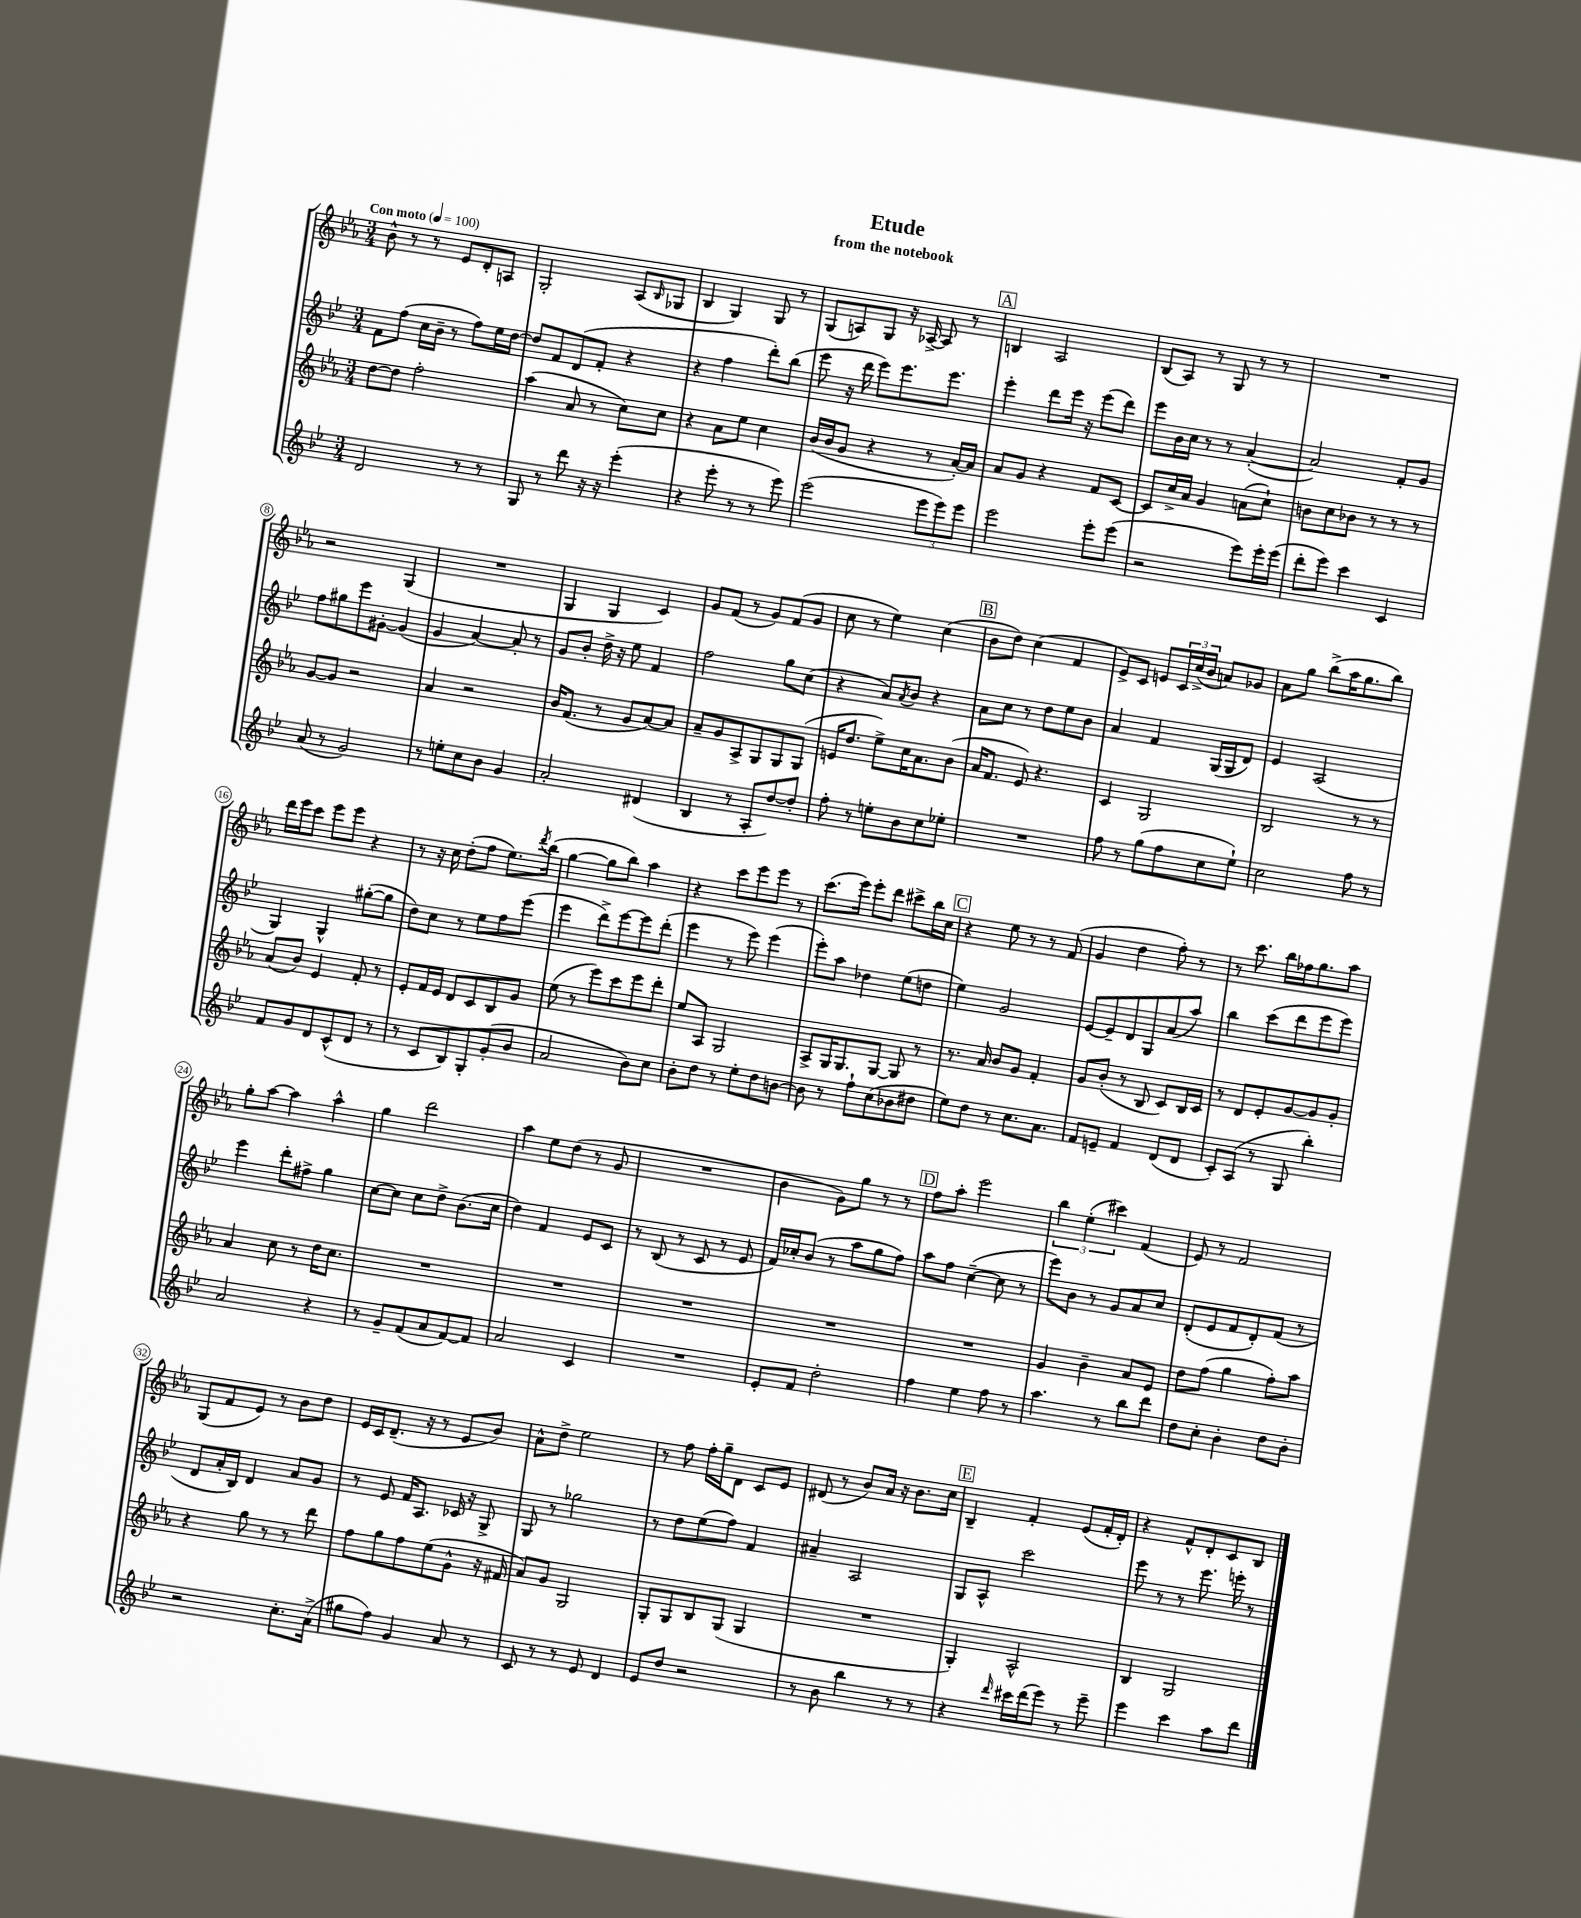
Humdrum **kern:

**kern	**kern	**kern	**kern
*staff4	*staff3	*staff2	*staff1
*clefG2	*clefG2	*clefG2	*clefG2
*k[b-e-]	*k[b-e-a-]	*k[b-e-]	*k[b-e-a-]
*M3/4	*M3/4	*M3/4	*M3/4
*MM100	*MM100	*MM100	*MM100
2d/	[8dd\L	8f\L	8b-^^\
.	8dd\]J	(8ff\J	8r
.	2ff'\	16cc\LL	8r
.	.	16b-~\JJ	.
.	.	8r	8e-/L
8r	.	8ff\L)	8d'/
8r	.	16ee-\L	8A/J
.	.	[16dd\JJ	.
=	=	=	=
8G/	(4aa-\	8dd/]L	2G'/
8r	.	8f/	.
8ddd\	8a-/	(8d/	.
16r	8r	8f'/J	.
16r	.	.	.
(4eee-'\	8cc\L)	4r	(8A-/L
.	.	.	16qqB-/
.	8cc\J	.	8G-/J
=	=	=	=
4r	4r	4r	4B-/
8eee-'\	8a-\L	4ff\	4G/)
8r	8ee-\J	.	.
8r	4cc\	8ddd'\L)	8G/
8eee-\)	.	(8bb-\J	8r
=	=	=	=
(2eee-\	(16b-/LL	8eee-\	(8G/L
.	16b-/J	.	.
.	8g/J	16r	8A/)
.	.	16ddd\	.
.	4r	8eee-\L)	8G/J
.	.	8.eee-\	16r
.	.	.	[16A-^/
12eee-\L	8r	.	8A-/]
.	.	8.eee-\J	.
12eee-\)	.	.	.
.	[16a-'/LL)	.	8r
12eee-\J	.	.	.
.	16a-/]JJ	.	.
=	=	=	=
2eee-\	8a-/L	4eee-'\	4B/
.	8g/J	.	.
.	4r	8ddd\L	2A-/
.	.	16eee-\Jk	.
.	.	16r	.
8eee-'\L	8f/L	(8eee-\L	.
(8eee-\J	[8c/J	8ddd\J)	.
=	=	=	=
2r	8c/]L	8eee-\L	(8B-/L
.	16cc^/L	16b-\L	8A-/J)
.	16a-/JJ	16cc\JJ	.
.	4g/	8r	8r
.	.	8r	8G/
8eee-\L)	(8a\L	([4a'/	8r
16eee-'\L	8cc`\J)	.	8r
(16eee-\JJ	.	.	.
=	=	=	=
8ddd'\L	8b\L	2a/])	2.r
8eee-\J)	8cc\	.	.
4ccc\	8b-\J	.	.
.	8r	.	.
4c/	8r	8f'/L	.
.	8r	8g/J	.
=	=	=	=
(8a/	[8g/L	8ff\L	2r
8r	8g/]J	8gg#\	.
2g/)	2r	8eee-\	.
.	.	[8g#'\J	.
.	.	(4g#/]	(4G/
=	=	=	=
8r	4a-/	4g/	2.r
8ee'\L	.	.	.
8cc\	2r	[4a/)	.
8b-\J	.	.	.
4g/	.	8a'/]	.
.	.	8r	.
=	=	=	=
2a'/	16b-/LK	8g/L	4G/
.	(8.f/J	.	.
.	.	8b-'/J	.
.	8r	16dd^\	4G/
.	.	16r	.
.	8g/L	8ee-\	.
(4d#/	[8a-/)	4f/	4c/)
.	8a-/]J	.	.
=	=	=	=
4B-/	8a-~/L	2ff\	8g/L
.	8g/	.	(8f/J
8r	8A-^/	.	8r
8A'/L	8G/	.	8g/L)
[8dd/)	8G/	8gg\L	(8f/
8dd'/]J	(8G/J	(8cc\J	8g/J
=	=	=	=
8ff'\	16e/LK	4r	8cc\
.	8.dd/J	.	.
8r	.	.	8r
8ee'\L	8ee-^\L)	8a/L)	4ee-\)
.	.	8qa/	.
8b-\	16cc\K	8b-/J	.
.	8.a-\	.	.
8cc\	.	4r	(4cc\
8ee-'\J	(8b-\J	.	.
=	=	=	=
2.r	16a-/LK	8a\L	8b-\L
.	8.f/J	.	.
.	.	8cc\J	8dd\J)
.	8e-/)	8r	(4cc\
.	4.r	8dd\L	.
.	.	8ee-\	4f/
.	.	8b-\J	.
=	=	=	=
8ff\	4c/	4a/	8e-^/L)
8r	.	.	8c/J
(8gg\L	2G/	4f/	8e/L
8ff\	.	.	24c/L
.	.	.	(24cc^/
.	.	.	24b-/JJ
8cc\	.	(16G/LL	8a/L)
.	.	16G/J	.
8ee-`\J)	.	8d/J)	8g-/J
=	=	=	=
2cc\	2B-/	4e-/	8a-\L
.	.	.	8gg\J
.	.	(2A/	(8bb-^\L
.	.	.	16aa-\K
.	.	.	8.gg\
8ff\	8r	.	.
8r	8r	.	8bb-\J)
=	=	=	=
8f/L	(8a-/L	4G/)	16ddd\LL
.	.	.	16eee-\J
8g/	8b-/J)	.	8ccc\J
8d/	4e-/	4G^^/	8eee-\L
(8c^^/	.	.	8eee-\J
8d/J	8f'/	([8gg#'\L	4r
8r	8r	8gg#\]J	.
=	=	=	=
8r	8e-'/L	8dd\L)	8r
8c/L	16f/L	8cc\J	16r
.	16e-/JJ	.	16cc\
8B-/)	8d/L	8r	(8dd'\L
8G'/	8c/	8ee-\L	8ff\J
(8g'/	8B-/	8ff\	8.ee-\L)
8b-/J	8g/J	(8eee-\J	.
.	.	.	8qddd/
.	.	.	(16bb-\Jk
=	=	=	=
2a/	(8ee-\	4eee-\	[4gg\
.	8r	.	.
.	8eee-\L)	8ddd^\L)	8gg\]L
.	8ccc\	[8eee-\	8bb-\J)
8b-\L)	8eee-\	8eee-\]	4aa-\
8cc\J	8ddd'\J	(8ddd'\J	.
=	=	=	=
8b-'\L	8ee-/L	4eee-\	4r
8dd\J	8A-/J	.	.
8r	2G/	8r	8ccc\L
8ee-'\L	.	8eee-\)	8eee-\
8dd\	.	(4eee-\	8eee-\J
[8b\J	.	.	8r
=	=	=	=
8b\]	8A-^/L	8eee-'\L)	(8.ccc\L
8r	16G/K	8aa\J	.
.	8.G/	.	16eee-\Jk)
8ff`\L	.	4dd-\	8eee-'\L
(8cc\	[8G/J	.	8ddd\J
8b-\	8G/]	(8ee-\L	8ccc#^\L
8dd#\J	8r	8dd\J	16bb-\L
.	.	.	16cc\JJ
=	=	=	=
8ee-\L)	8.r	4ee-\)	4r
8dd\J	.	.	.
.	16a-/	.	.
8r	8b-/L	2g/	8ee-\
8.cc\L	8g/J	.	8r
.	4f'/	.	8r
8.a\J	.	.	.
.	.	.	(8f/
=	=	=	=
8f/L	8g/L	[8e-/L	4g/
8e~/J	(8b-'/J	8e-~/]	.
4f/	8r	8d/	4dd\
.	8B-/	8G/	.
(8d/L	8c/L)	(8a/	8ff'\)
8d/J	16B-/L	8aa/J)	8r
.	16c/JJ	.	.
=	=	=	=
8c'/L)	8r	4bb-\	8r
(8A/J	8d/L	.	8.ccc\
8r	8e-'/	(8ccc\L	.
.	.	.	16bb-\LL
8G/	[8g/	8ddd\	16ff-\J
.	.	.	8.gg\
4bb-'\)	8g/]	8eee-\	.
.	8g'/J	8eee-\J)	8aa-\J
=	=	=	=
2a/	4a-/	4eee-\	8gg'\L
.	.	.	[8aa-\J
.	8cc\	8ddd'\L	4aa-\]
.	8r	8ff#^\J	.
4r	16dd\LK	4gg\	4aa-^^\
.	8.cc\J	.	.
=	=	=	=
8r	2.r	[8cc\L	4gg\
8g~/L	.	8cc\]J	.
(8f/	.	8cc\L	2ddd\
8a/	.	8dd^\J	.
[8f/)	.	(8.b-\L	.
8f/]J	.	.	.
.	.	16cc\Jk	.
=	=	=	=
2a/	2.r	4dd\)	4aa-\
.	.	4f/	8ee-\L
.	.	.	(8dd\J
4c/	.	8e-/L	8r
.	.	8c/J	8g/
=	=	=	=
2.r	2.r	8r	2.r
.	.	(8B-/	.
.	.	8r	.
.	.	8c/	.
.	.	8r	.
.	.	8e-/	.
=	=	=	=
8e-'/L	2.r	16f/LL)	4b-\
.	.	16cc-'/J	.
8f/J	.	(8b-/J	.
2dd'\	.	8r	8g\L)
.	.	8aa\L	8gg\J
.	.	8gg\	8r
.	.	8ff\J)	8r
=	=	=	=
4ff\	2.r	8aa\L	8ff\L
.	.	8ff\J	8aa-'\J
4ee-\	.	([4cc~\	2eee-\
8ff\	.	8cc\]	.
8r	.	8r	.
=	=	=	=
4.aa\	4g/	8eee-\L)	6bb-\
.	.	8b-\J	.
.	.	.	(6ee-'\
.	4b-~\	8r	.
.	.	.	6ccc#\)
8r	.	8g/L	.
8bb-\L	8a-/L	8a/	(4f/
8ddd\J	8e-/J	8cc/J	.
=	=	=	=
8dd\L	8dd\L	(8d'/L	8e-/)
8cc'\J	(8ff\J	8e-/	8r
4b-'\	4gg\	8f/	2f/
.	.	8d'/)	.
8dd\L	8ff'\L)	(8f/J	.
8b-'\J	8aa-\J	8r	.
=	=	=	=
2r	4r	8d/L	(8G/L
.	.	16a'/L	8f/
.	.	16B-/JJ)	.
.	8gg\	4d/	8e-/J)
.	8r	.	8r
8.cc'\L	8r	8a/L	8b-\L
.	8ddd\	8g/J	8dd\J
(16a^\Jk	.	.	.
=	=	=	=
8gg#\L	8ff\L	8r	16e-/LL
.	.	.	16c/J
8ff\J)	8gg\	8e-/	(8.d~/J
4g/	8ff\	16f/LK	.
.	.	8.A/J	16r
.	(8ee-\	.	8r
8a/	8g^^\J	16c-/	8e-/L
.	.	16r	.
8r	16r	8G^/	8b-/J)
.	16f#/	.	.
=	=	=	=
8c/	8a-/L)	8G/	8a-^^\L
8r	8g/J	8r	8dd^\J
8r	2G/	2gg-\	2ee-\
8e-/	.	.	.
4d/	.	.	.
=	=	=	=
8e-/L	8G'/L	8r	8r
8dd/J	8G/	8dd\L	8ff\
2r	8B-/	(8ee-\	16ff'\LL
.	.	.	16gg~\J
.	(8G/J	8ff\J)	8d\J
.	4G/	4f/	8c/L
.	.	.	8e-/J
=	=	=	=
8r	2.r	4a#~/	(8d#/
8b-\	.	.	8r
4bb-\	.	2A/	8b-/L)
.	.	.	16a-/Jk
.	.	.	16r
8r	.	.	8.b-\L
8r	.	.	.
.	.	.	16cc\Jk
=	=	=	=
4r	4G'/)	8G/L	4B-~/
.	.	8A^^/J	.
16qqddd/	.	.	.
16ccc#\LL	2A-^^/	2ccc\	4f'/
(16ddd\J	.	.	.
8eee-\J)	.	.	.
8r	.	.	(8e-/L
8eee-~\	.	.	16f'/L
.	.	.	16d'/JJ)
=	=	=	=
4eee-\	4B-/	8eee-\	4r
.	.	8r	.
4ccc\	2G/	8r	8f^^/L
.	.	8.eee-\	8d'/
8aa\L	.	.	8c/
.	.	16eee'\	.
8ddd\J	.	8r	8B-/J
==	==	==	==
*-	*-	*-	*-
